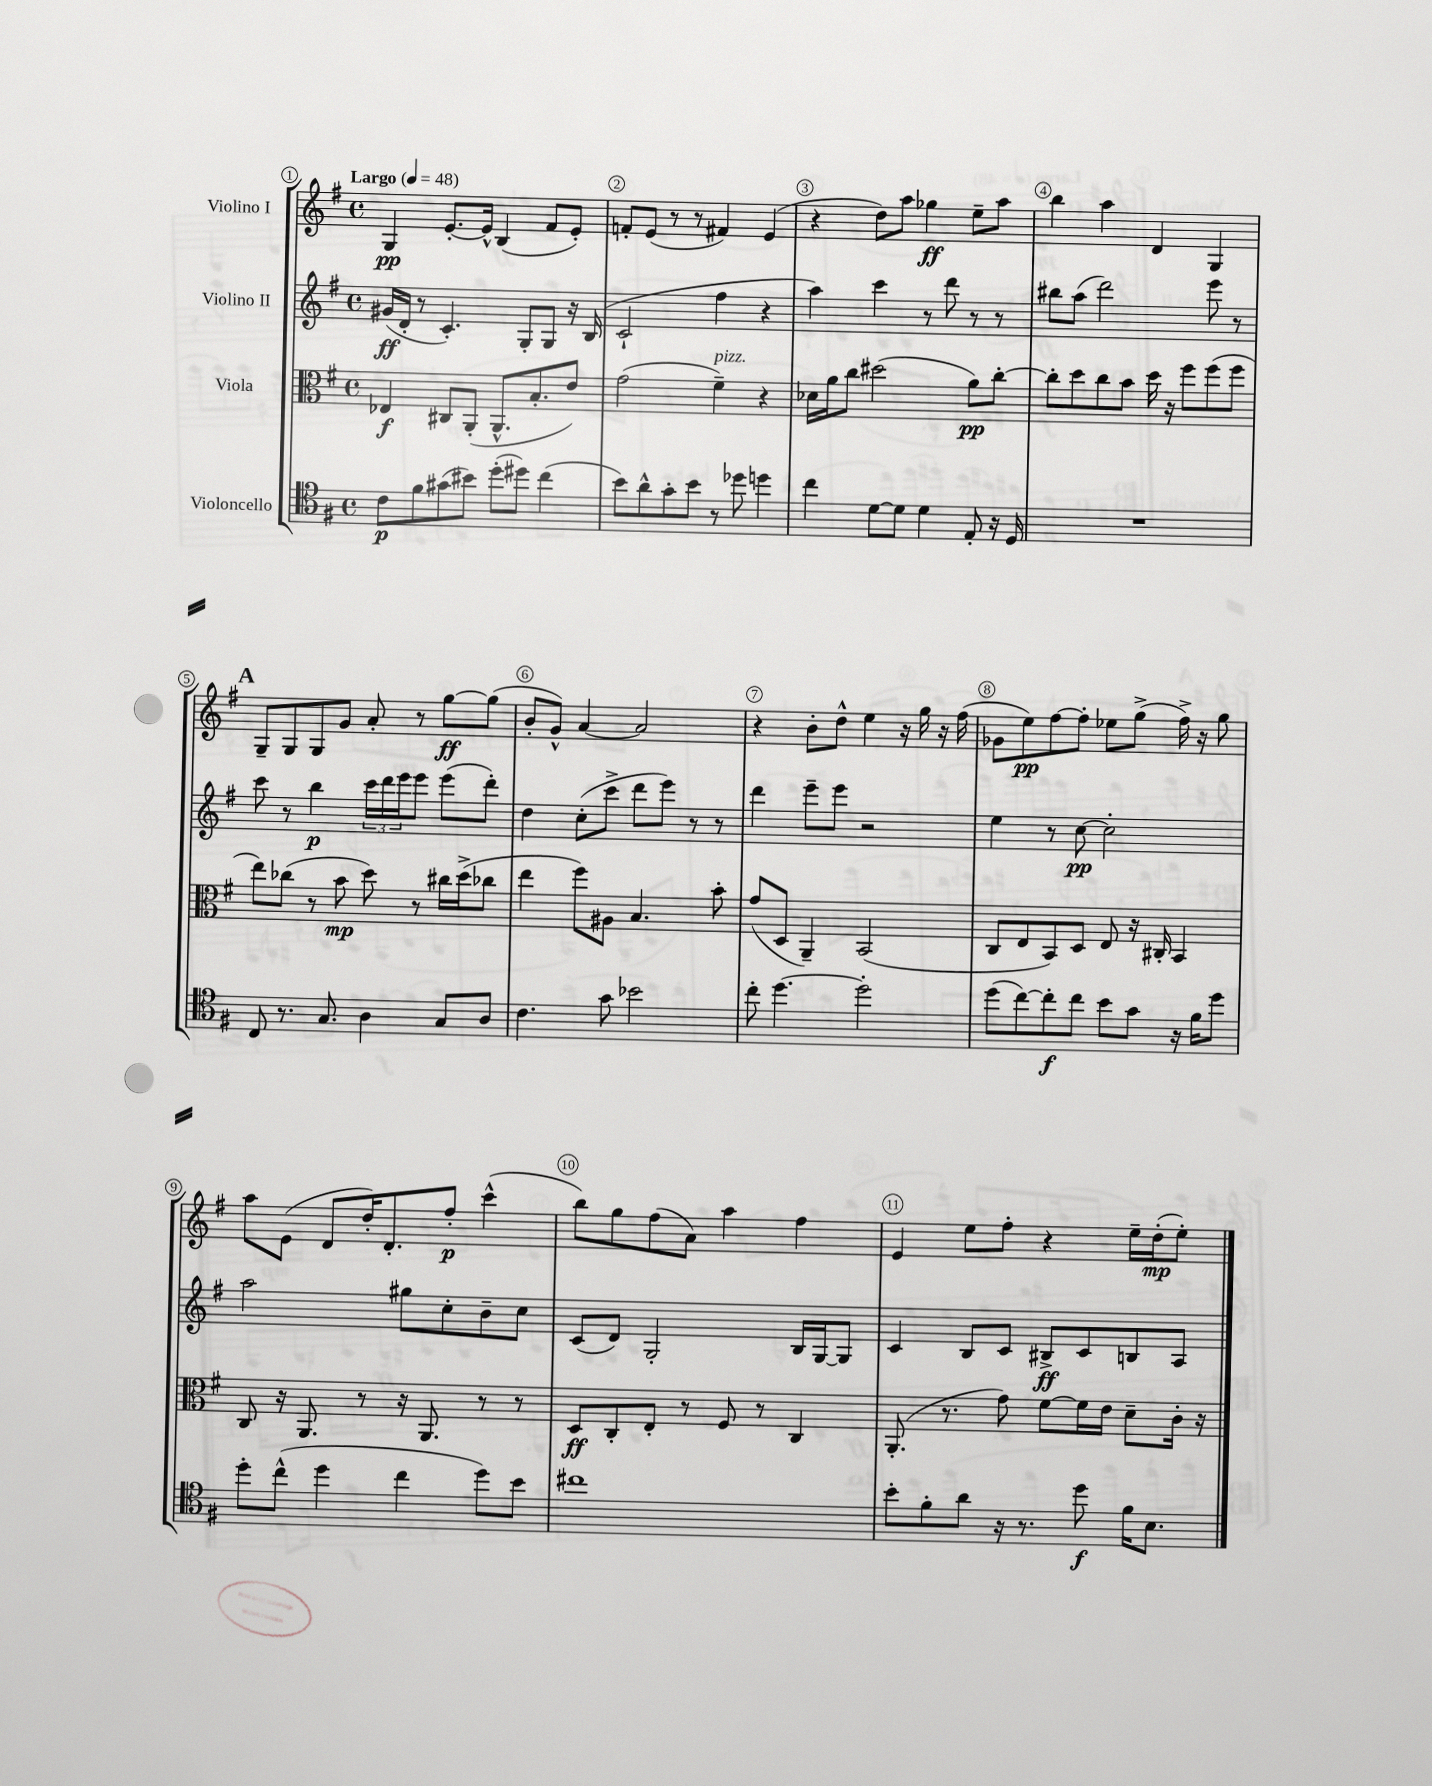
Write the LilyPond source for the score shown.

<<
\new StaffGroup <<
\new Staff = "s0" \with { instrumentName = "Violino I" } {
    \clef treble \key g \major \defaultTimeSignature \time 4/4 \tempo "Largo" 4 = 48
    g4\pp e'8.~-. e'16-^ b4( fis'8 e'8-.) |
    f'8-. e'8( r8 r8 fis'4) e'4( |
    r4 d''8) a''8 ges''4\ff e''8-- a''8 |
    b''4 a''4 d'4 g4 |
    \mark \markup { \bold "A" } g8-- g8 g8 g'8 a'8-. r8 g''8~\ff g''8( |
    b'8-. g'8-^) a'4~ a'2 |
    r4 b'8-. d''8-^ e''4 r16 g''16 r16 fis''16( |
    ges'8 e''8\pp) fis''8~ fis''8-. ees''8 g''8->( fis''16->) r16 g''8 |
    a''8 e'8( d'8 d''16-.) d'8.-. fis''8-.\p c'''4-^( |
    b''8) g''8 fis''8( a'8) a''4 fis''4 |
    e'4 e''8 fis''8-. r4 e''16-- d''16-.\mp( e''8-.) \bar "|." |
}
\new Staff = "s1" \with { instrumentName = "Violino II" } {
    \clef treble \key g \major \defaultTimeSignature \time 4/4
    gis'16\ff( d'16-. r8 c'4.-.) g8-. g8 r16 b16( |
    c'2-! fis''4 r4 |
    a''4) c'''4 r8 d'''8 r8 r8 |
    bis''8 a''8( d'''2) e'''8 r8 |
    \mark \markup { \bold "A" } c'''8 r8 b''4\p \tuplet 3/2 { c'''16 d'''16 e'''16 } e'''8 e'''8( d'''8-.) |
    d''4 c''8-.( c'''8-> d'''8 e'''8) r8 r8 |
    d'''4 e'''8-- e'''8 r2 |
    e''4 r8 c''8~\pp c''2-. |
    a''2 gis''8 c''8-. b'8-- c''8 |
    c'8( d'8) g2-. b16 g16~ g8 |
    c'4 b8 c'8 bis8->\ff c'8 b8 a8 \bar "|." |
}
\new Staff = "s2" \with { instrumentName = "Viola" } {
    \clef alto \key g \major \defaultTimeSignature \time 4/4
    ees4\f cis8 a,8-.( a,8.-^ b8.-. e'8) |
    g'2( fis'4--^\markup { \italic "pizz." }) r4 |
    des'16 a'16 c''8 dis''2( a'8\pp) c''8~-. |
    c''8-. d''8 c''8 b'8 d''16 r16 fis''8 fis''8( fis''8 |
    \mark \markup { \bold "A" } e''8) ces''8( r8 b'8\mp d''8) r8 cis''16 d''16->( ces''8 |
    e''4 fis''8) ais8 b4. b'8-. |
    g'8( d8 a,4--) b,2( |
    c8 e8 b,8) d8 e8 r16 cis16-. b,4 |
    c8 r16 a,8. r8 r16 a,8. r8 r8 |
    d8\ff c8-. e8-. r8 fis8 r8 c4 |
    a,8.-.( r8. g'8) fis'8~ fis'16 e'16 d'8-- c'16-. r16 \bar "|." |
}
\new Staff = "s3" \with { instrumentName = "Violoncello" } {
    \clef tenor \key g \major \defaultTimeSignature \time 4/4
    c'8\p fis'8 gis'8( bis'8) d''8-.( dis''8) c''4( |
    b'8) a'8-^ g'8-. b'8 r8 des''8 d''4 |
    c''4 d'8~ d'8 d'4 e8-. r16 d16 |
    R1 |
    \mark \markup { \bold "A" } c8 r8. g8. a4 g8 a8 |
    c'4. g'8 bes'2 |
    c''8-. d''4.~ d''2-. |
    d''8( c''8~) c''8-.\f c''8 b'8 g'8 r16 fis'16 d''8 |
    d''8-. c''8-^( d''4 c''4 d''8) b'8 |
    cis''1 |
    b'8-. fis'8-. a'8 r16 r8. d''8\f fis'16 b8. \bar "|." |
}
>>
>>
\layout { \context { \Score \override BarNumber.break-visibility = ##(#f #t #t) barNumberVisibility = #all-bar-numbers-visible \override BarNumber.stencil = #(make-stencil-circler 0.1 0.3 ly:text-interface::print) } }
